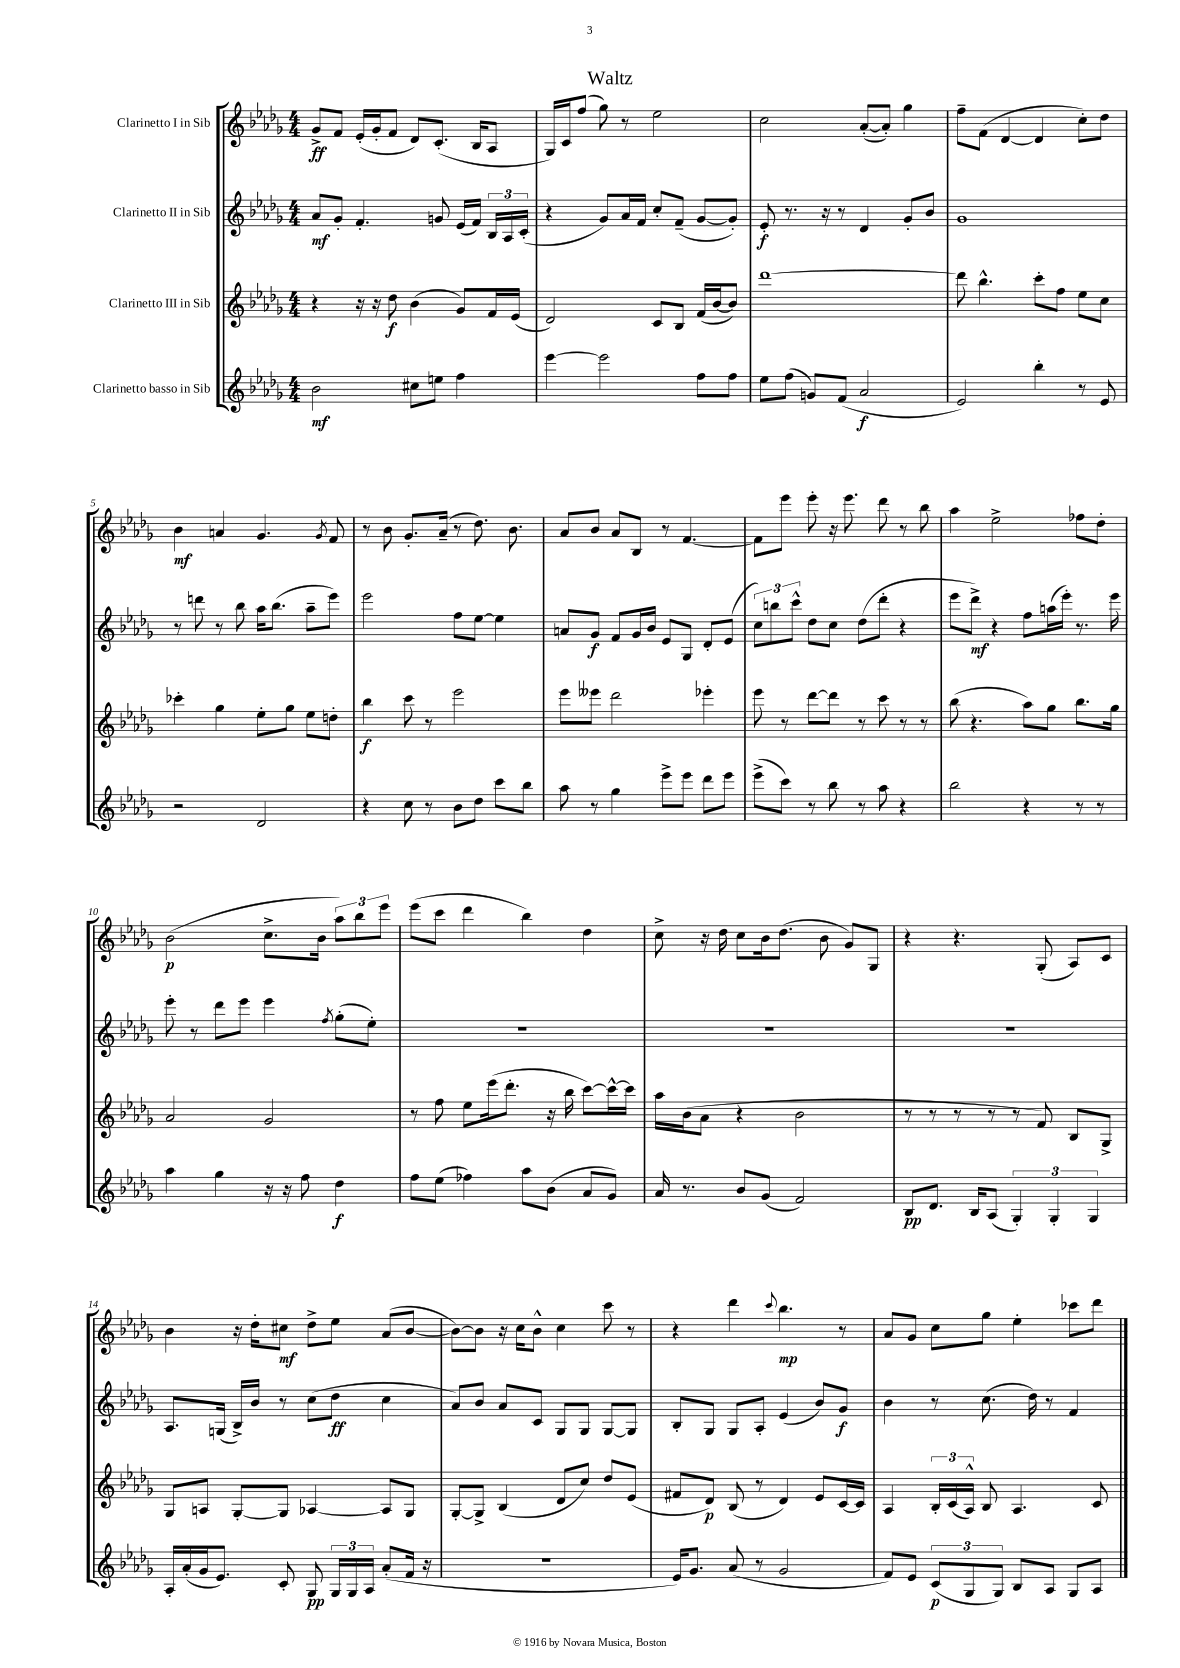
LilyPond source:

\header { title = "Waltz" }
<<
\new StaffGroup <<
\new Staff = "s0" \with { instrumentName = "Clarinetto I in Sib" } {
    \clef treble \key des \major \numericTimeSignature \time 4/4
    \autoBeamOff ges'8[->\ff f'8] ees'16[-.( ges'16-. f'8] des'8[) c'8.]-.( bes16[ aes8] |
    ges16[) c'16 f''8]( ges''8) r8 ees''2 |
    c''2 aes'8[~-.( aes'8]-.) ges''4 |
    f''8[-- f'8]( des'4~ des'4 c''8[-.) des''8] |
    bes'4\mf a'4 ges'4. \acciaccatura { ges'8 } f'8 |
    r8 bes'8 ges'8.[-. aes'16]--( r8 des''8.) bes'8. |
    aes'8[ bes'8] aes'8[ bes8] r8 f'4.~ |
    f'8[ ees'''8] ees'''8-. r16 ees'''8. des'''8 r8 bes''8 |
    aes''4 ees''2-> fes''8[ des''8]-. |
    bes'2\p( c''8.[-> bes'16] \tuplet 3/2 { aes''8[) bes''8 ees'''8] } |
    ees'''8[( c'''8] des'''4 bes''4) des''4 |
    c''8-> r16 des''16 c''8[ bes'16 des''8.]( bes'8 ges'8[) ges8] |
    r4 r4. ges8-.( aes8[) c'8] |
    bes'4 r16 des''16[-. cis''8]\mf des''8[-> ees''8] aes'8[( bes'8]~ |
    bes'8[~) bes'8] r16 c''16[ bes'8]-^ c''4 c'''8 r8 |
    r4 des'''4 \appoggiatura { c'''8 } bes''4.\mp r8 |
    aes'8[ ges'8] c''8[ ges''8] ees''4-. ces'''8[ des'''8] \bar "|." |
}
\new Staff = "s1" \with { instrumentName = "Clarinetto II in Sib" } {
    \clef treble \key des \major \numericTimeSignature \time 4/4
    \autoBeamOff aes'8[\mf ges'8]-. f'4.-. g'8 ees'16[( f'16]) \tuplet 3/2 { bes16[ aes16 c'16]-.( } |
    r4 ges'8[) aes'16 f'16] c''8[-. f'8]--( ges'8[~ ges'8]-.) |
    ees'8-.\f r8. r16 r8 des'4 ges'8[-. bes'8] |
    ges'1 |
    r8 d'''8 r8 bes''8 aes''16[ bes''8.]( aes''8[-- ees'''8]) |
    ees'''2 f''8[ ees''8]~ ees''4 |
    a'8[ ges'8]\f f'8[ ges'16 bes'16] ees'8[ ges8] des'8[-. ees'8]( |
    \tuplet 3/2 { c''8[) b''8 c'''8]-^ } des''8[ c''8] des''8[( des'''8]-. r4 |
    ees'''8[ des'''8]->\mf) r4 f''8[ a''16( ees'''16]-.) r8. ees'''16 |
    ees'''8-. r8 des'''8[ ees'''8] ees'''4 \acciaccatura { f''8 } ges''8[-.( ees''8]-.) |
    R1 |
    R1 |
    R1 |
    aes8.[ g16]( bes16[->) bes'16] r8 c''8[( des''8]\ff c''4 |
    aes'8[) bes'8] aes'8[ c'8] ges8[ ges8] ges8[~ ges8] |
    bes8[-. ges8] ges8[ aes8]-. ees'4( bes'8[) ges'8]\f |
    bes'4 r8 c''8.( des''16) r8 f'4 \bar "|." |
}
\new Staff = "s2" \with { instrumentName = "Clarinetto III in Sib" } {
    \clef treble \key des \major \numericTimeSignature \time 4/4
    \autoBeamOff r4 r16 r16 des''8\f bes'4( ges'8[) f'16 ees'16]( |
    des'2) c'8[ bes8] f'16[( bes'16~ bes'8]) |
    des'''1~ |
    des'''8 bes''4.-^ c'''8[-. f''8] ees''8[ c''8] |
    ces'''4-. ges''4 ees''8[-. ges''8] ees''8[ d''8]-. |
    bes''4\f c'''8 r8 ees'''2 |
    ees'''8[ eeses'''8] des'''2 ees'''4-. |
    ees'''8 r8 des'''8[~ des'''8] r8 c'''8 r8 r8 |
    bes''8( r4. aes''8[) ges''8] bes''8.[ ges''16] |
    aes'2 ges'2 |
    r8 f''8 ees''8[ ees'''16( des'''8.]-. r16 bes''16 c'''8[~) c'''16~-^ c'''16] |
    aes''16[ bes'16( aes'8] r4 bes'2 |
    r8 r8 r8 r8 r8 f'8) bes8[ ges8]-> |
    ges8[ a8] ges8[~-. ges8] aes4~ aes8[ ges8] |
    ges8[~-. ges8]-> bes4( des'8[ c''8]) des''8[ ees'8]( |
    fis'8[ des'8]\p) bes8( r8 des'4) ees'8[ c'16~ c'16] |
    aes4 \tuplet 3/2 { bes16[-. c'16( aes16]-^) } bes8 aes4. c'8 \bar "|." |
}
\new Staff = "s3" \with { instrumentName = "Clarinetto basso in Sib" } {
    \clef treble \key des \major \numericTimeSignature \time 4/4
    \autoBeamOff bes'2\mf cis''8[ e''8] f''4 |
    ees'''4~ ees'''2 f''8[ f''8] |
    ees''8[ f''8]( g'8[) f'8]( aes'2\f |
    ees'2) bes''4-. r8 ees'8 |
    r2 des'2 |
    r4 c''8 r8 bes'8[ des''8] c'''8[ bes''8] |
    aes''8 r8 ges''4 ees'''8[-> ees'''8] des'''8[ ees'''8] |
    ees'''8[->( c'''8]) r8 bes''8 r8 aes''8 r4 |
    bes''2 r4 r8 r8 |
    aes''4 ges''4 r16 r16 f''8 des''4\f |
    f''8[ ees''8]( fes''4) aes''8[ bes'8]( aes'8[ ges'8]) |
    aes'16 r8. bes'8[ ges'8]( f'2) |
    bes8[\pp des'8.] bes16[ aes8]( \tuplet 3/2 { ges4-.) ges4-. ges4 } |
    aes16[-. aes'16-.( ges'16 ees'8.]) c'8-. ges8\pp \tuplet 3/2 { ges16[ ges16 aes16] } aes'8[-.( f'16] r16 |
    R1 |
    ees'16[) ges'8.] aes'8( r8 ges'2 |
    f'8[) ees'8] \tuplet 3/2 { c'8[\p( ges8 ges8]) } bes8[ aes8] ges8[ aes8] \bar "|." |
}
>>
>>
